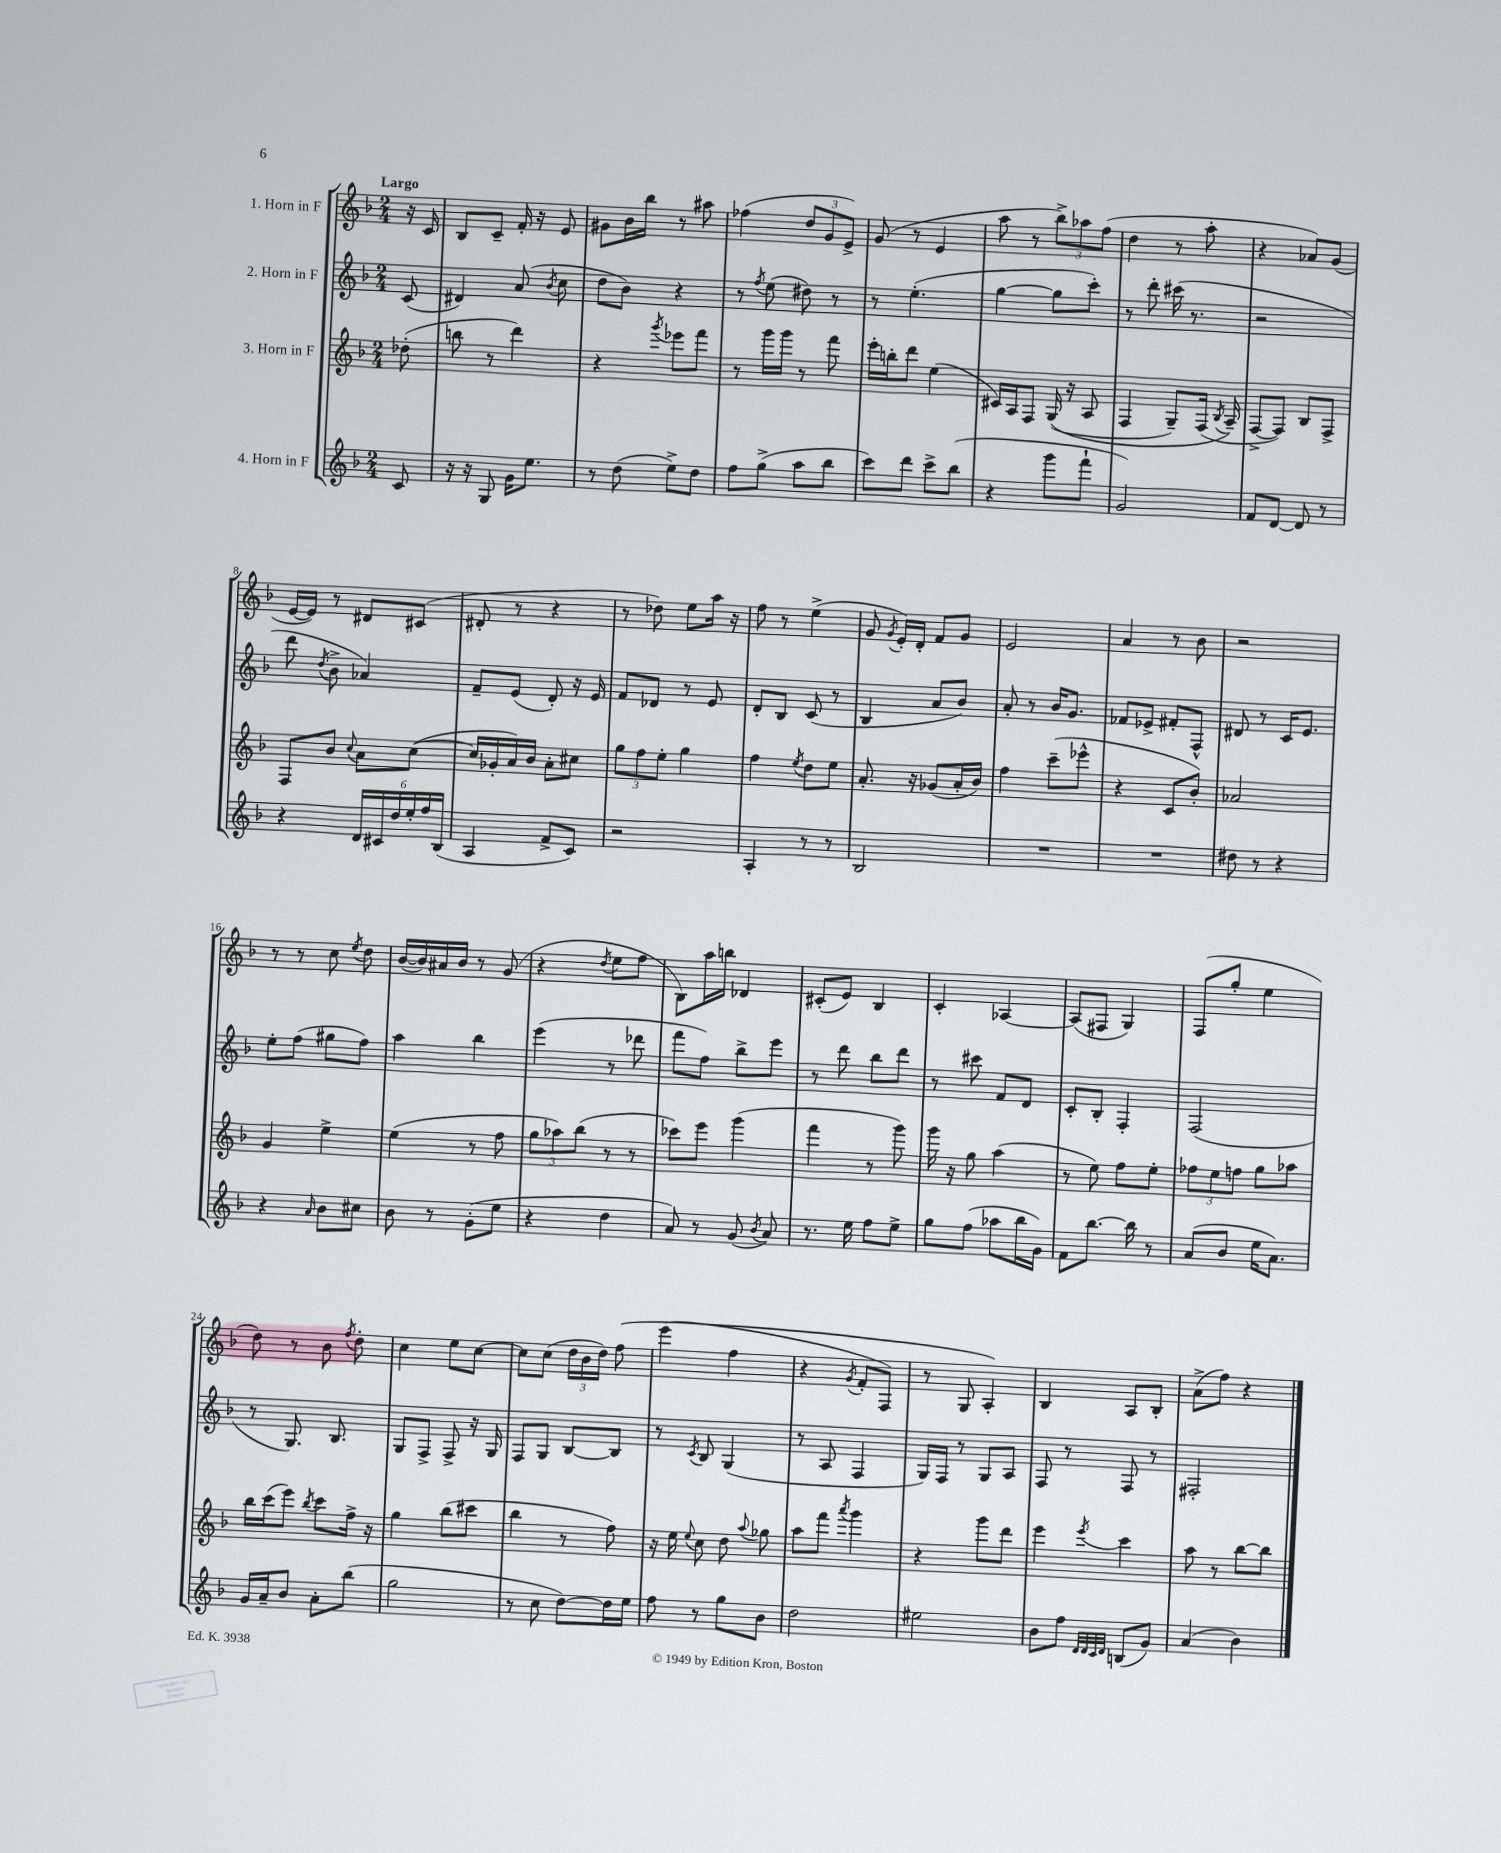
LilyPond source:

<<
\new StaffGroup <<
\new Staff = "s0" \with { instrumentName = "1. Horn in F" } {
    \clef treble \key f \major \numericTimeSignature \time 2/4 \partial 8 \tempo "Largo"
    \autoBeamOff r16 c'16 |
    bes8[ c'8]-- f'16-. r16 e'8 |
    gis'8[ bes'16 bes''16] r8 ais''8 |
    fes''4( \tuplet 3/2 { d''8[ g'8 e'8]->) } |
    g'8( r8 e'4 |
    a''8 r8 \tuplet 3/2 { bes''8[->) aes''8 f''8]( } |
    d''4 r8 a''8-. |
    r4 aes'8[) g'8]( |
    e'16[~ e'16]) r8 dis'8[ cis'8]( |
    dis'8-. r8 r4 |
    r8 des''8) e''8[ a''16] r16 |
    f''8 r8 e''4->( |
    g'8 \acciaccatura { g'8 } e'16[-.) d'16]-. f'8[ g'8] |
    e'2 |
    a'4 r8 bes'8 |
    r2 |
    r8 r8 c''8 \acciaccatura { e''8 } d''8 |
    bes'16[~( bes'16) ais'16 bes'16] r8 g'8( |
    r4 \acciaccatura { d''8 } e''8[ f''8] |
    bes8[) a''16 b''16] des'4 |
    cis'8[-.( e'8]) bes4 |
    c'4-. aes4~ |
    aes8[( fis8] g4) |
    f8[( g''8]-. e''4 |
    d''8) r8 bes'8 \acciaccatura { f''8 } d''8-. |
    c''4 e''8[ c''8]~ |
    c''8[ c''8]( \tuplet 3/2 { d''16[ bes'16 d''16]) } f''8\( |
    e'''4( f''4 |
    r4 \acciaccatura { g'8 } f'8[-. f8]) |
    r8 g8 a4-.\) |
    bes4 a8[ bes8]-. |
    a'8[->( f''8]) r4 \bar "|." |
}
\new Staff = "s1" \with { instrumentName = "2. Horn in F" } {
    \clef treble \key f \major \numericTimeSignature \time 2/4 \partial 8
    \autoBeamOff c'8( |
    dis'4) a'8( \acciaccatura { bes'8 } c''8 |
    d''8[ bes'8]) r4 |
    r8 \acciaccatura { f''8 } e''8( dis''8) r8 |
    r8 e''4.-.( |
    g''4~ g''8[ c'''8]-.) |
    r8 d'''8-. cis'''16( r8. |
    r2 |
    d'''8 \acciaccatura { d''8 } bes'8-> aes'4) |
    f'8[-- e'8]( d'8-.) r16 e'16 |
    f'8[ des'8] r8 e'8 |
    d'8[-. bes8] c'8( r8 |
    bes4 a'8[ bes'8]) |
    a'8-. r8 bes'16[ g'8.] |
    fes'8[ ees'8]-> fis'8[-. f8]-^ |
    dis'8 r8 c'16[ e'8.] |
    e''8[-. f''8]( gis''8[ f''8]) |
    a''4 bes''4 |
    e'''4( r8 des'''8 |
    f'''8[ f''8]) bes''8[-> e'''8] |
    r8 d'''8 bes''8[ d'''8] |
    r8 cis'''8 f'8[ d'8] |
    c'8[-. bes8]-. f4-. |
    f2( |
    r8 g8.) bes8. |
    g8[ f8]-> f8-> r16 g16 |
    f8[ g8] bes8[~ bes8] |
    r8 \acciaccatura { c'8 } bes8 g4( |
    r8 a8 f4 |
    g16[) f16] r8 g8[ a8] |
    f8 r8 f8 r8 |
    fis2-. \bar "|." |
}
\new Staff = "s2" \with { instrumentName = "3. Horn in F" } {
    \clef treble \key f \major \numericTimeSignature \time 2/4 \partial 8
    \autoBeamOff des''8-.( |
    b''8 r8 d'''4) |
    r4 \acciaccatura { g'''8 } ees'''8[ f'''8] |
    r8 g'''16[ g'''16] r8 f'''8 |
    e'''16[-. b''16-. d'''8] e''4( |
    cis'16[) a16 f8] g16(\( r16 a8 |
    f4 g8[--) f16]( \acciaccatura { bes8 } a16--\) |
    f8[~-> f8]) bes8[ f8]-> |
    f8[ bes'8] \appoggiatura { c''8 } a'8[ c''8]~( |
    c''16[ ges'16-. a'16) bes'16] a'8[-. cis''8] |
    \tuplet 3/2 { g''8[ f''8 e''8]-. } g''4 |
    f''4 \acciaccatura { e''8 } d''8[ e''8] |
    a'8.-. r16 ges'8[( a'16-. bes'16]) |
    f''4 c'''8[--( ees'''8]-^ |
    r4 c'8[ bes'8]-.) |
    aes'2 |
    g'4 e''4-> |
    e''4( r8 f''8 |
    \tuplet 3/2 { g''8[ aes''8) bes''8]( } r8 r8 |
    ces'''8[) e'''8] g'''4( |
    f'''4 r8 g'''8) |
    g'''16 r16 g''8 a''4( |
    r8 e''8) f''8[ e''8]-. |
    \tuplet 3/2 { fes''8[ e''8 f''8] } g''8[ aes''8] |
    bes''16[ c'''16( e'''8]) \acciaccatura { bes''8 } c'''8[ f''16]-> r16 |
    g''4 bes''8[( cis'''8] |
    bes''4 r8 f''8) |
    r16 e''16 \appoggiatura { e''8 } c''8 d''8 \appoggiatura { a''8 } ges''8 |
    a''8[ f'''8] \acciaccatura { a'''8 } g'''4 |
    r4 g'''8[ d'''8] |
    e'''4 \acciaccatura { e'''8 } c'''4 |
    a''8 r8 bes''8[~ bes''8] \bar "|." |
}
\new Staff = "s3" \with { instrumentName = "4. Horn in F" } {
    \clef treble \key f \major \numericTimeSignature \time 2/4 \partial 8
    \autoBeamOff c'8 |
    r16 r16 g8 g'16[ e''8.] |
    r8 d''8( e''8[->) d''8] |
    f''8[ g''8]->( a''8[ bes''8] |
    c'''8[) d'''8] c'''8[-> bes''8]( |
    r4 g'''8[ f'''8]-! |
    g'2) |
    f'8[ d'8]~ d'8 r8 |
    r4 \tuplet 6/4 { d'16[ cis'16 d''16 e''16-. f''16 bes16]( } |
    a4 f'8[-> c'8]) |
    r2 |
    a4-. r8 r8 |
    bes2 |
    R2 |
    R2 |
    dis''8 r8 r4 |
    r4 \grace { a'16 } bes'8[ cis''8] |
    bes'8 r8 g'8[-.( e''8] |
    r4 d''4 |
    a'8) r8 g'8( \acciaccatura { bes'8 } a'8) |
    r8. e''16 f''8[ e''8]-> |
    g''8[ f''8]( aes''8[ bes''16 g'16]) |
    f'8[ bes''8.]~ bes''16 r8 |
    a'8[( bes'8] e''16[ a'8.]) |
    g'16[ a'16-- bes'8] a'8[-. bes''8]( |
    g''2 |
    r8 c''8 d''8[~) d''16 e''16] |
    f''8 r8 g''8[ bes'8] |
    d''2 |
    eis''2 |
    bes'8[ f''8] \grace { d'32[ d'32 c'32 d'32] } b8[( g'8]) |
    a'4( bes'4) \bar "|." |
}
>>
>>
